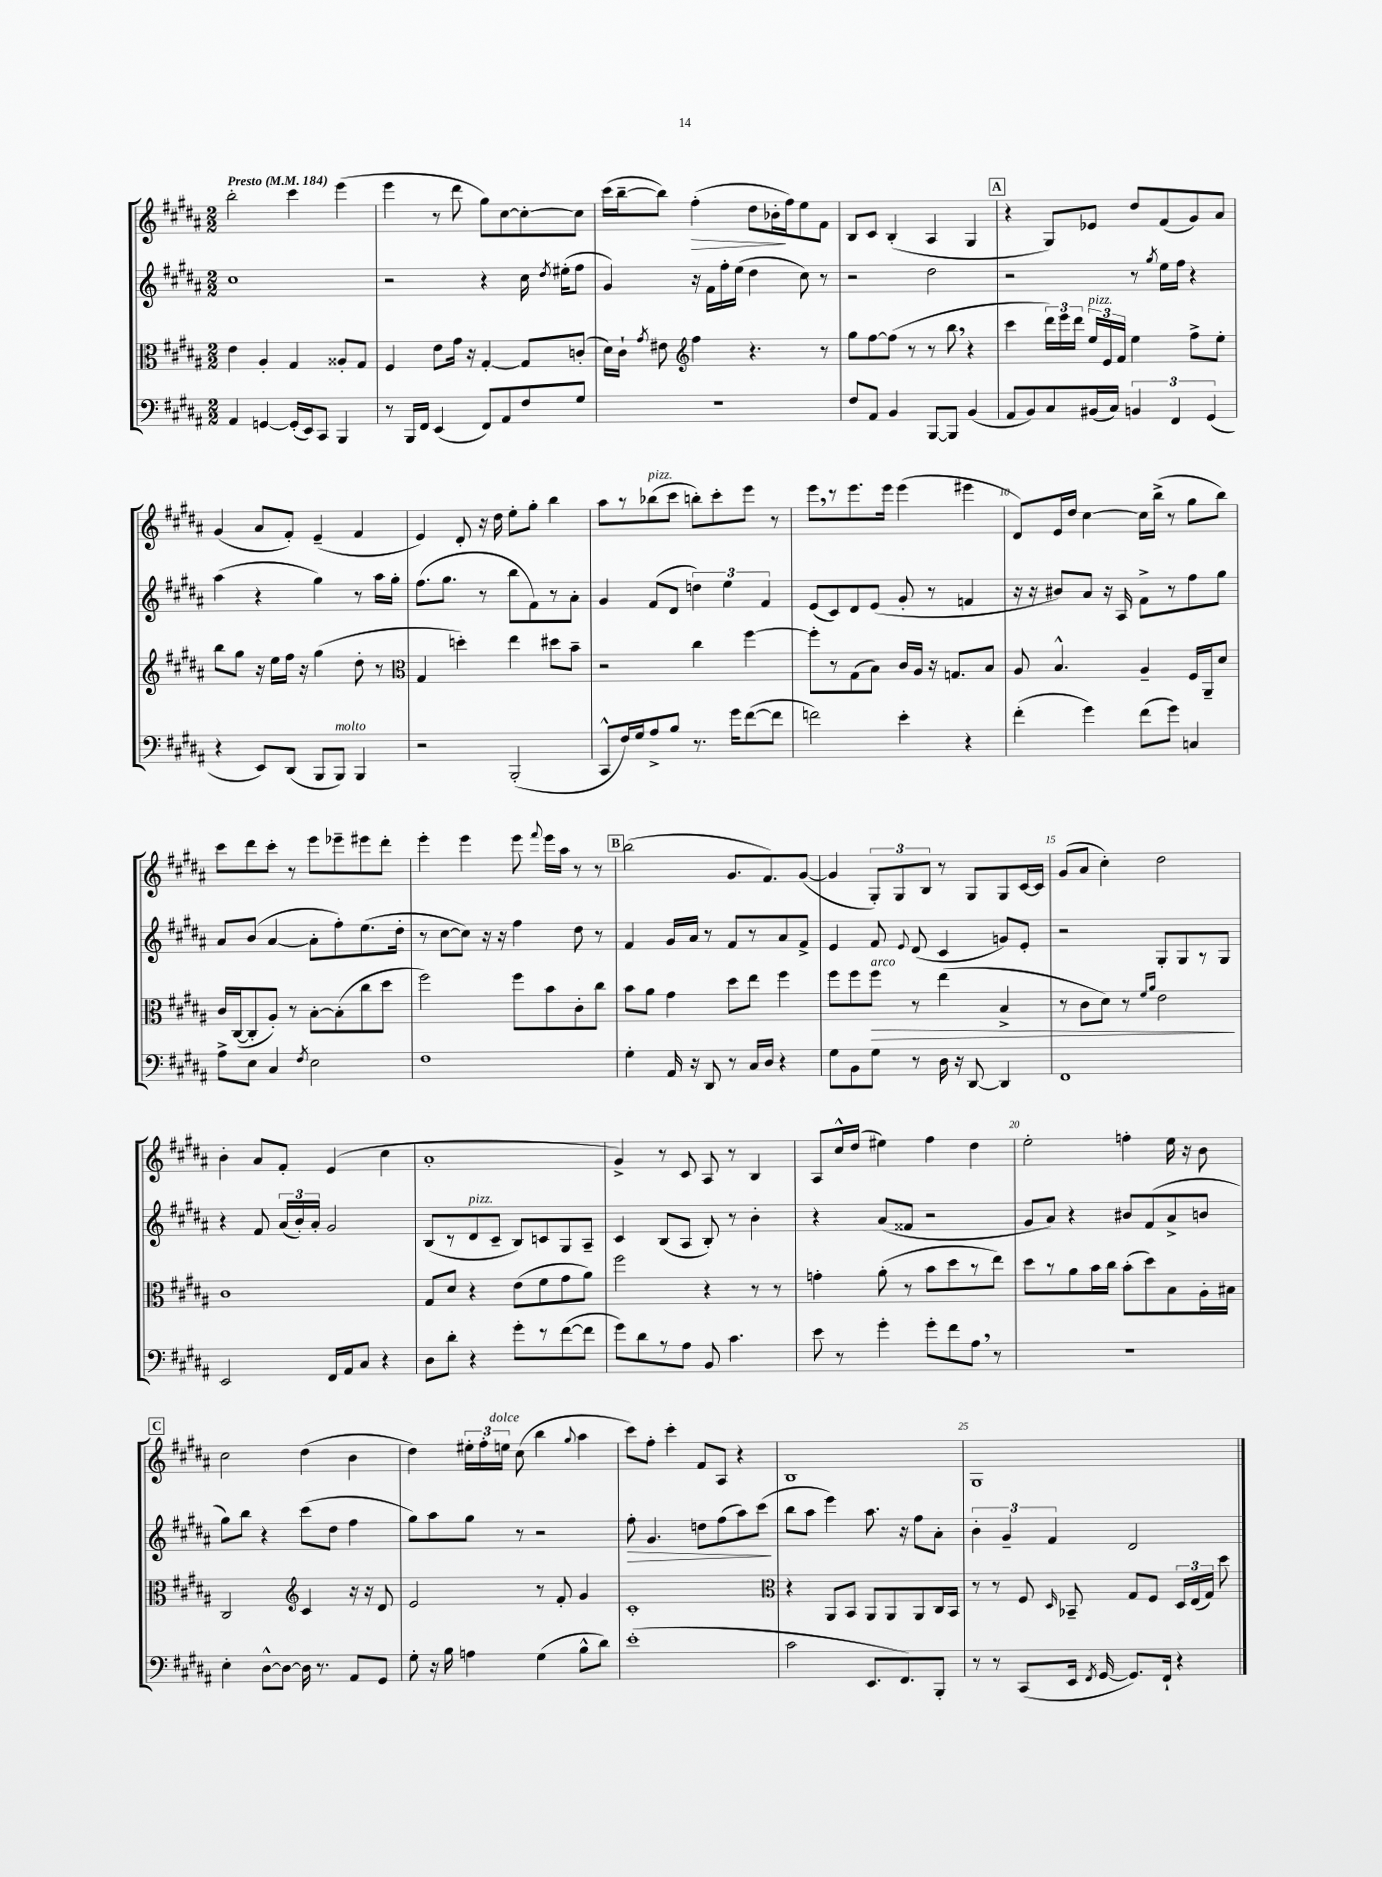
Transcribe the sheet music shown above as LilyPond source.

<<
\new StaffGroup <<
\new Staff = "s0" {
    \clef treble \key b \major \numericTimeSignature \time 2/2 \tempo "Presto" 4 = 184
    \autoBeamOff b''2-. cis'''4 e'''4( |
    e'''4 r8 dis'''8 gis''8[) cis''8~ cis''8~-. cis''8] |
    cis'''16[( b''16~-- b''8]) fis''4-.\>( dis''8[ bes'16-.\! fis''16) e''8 fis'8] |
    b8[ cis'8] b4-.( ais4 gis4 |
    \mark \markup { \box "A" } r4 gis8[) ees'8] dis''8[ fis'8( gis'8) ais'8] |
    gis'4( ais'8[ fis'8]-.) e'4--( fis'4 |
    e'4) dis'8-. r16 dis''16 e''8[-. gis''8]-. b''4 |
    ais''8[ r8 bes''8^\markup { \italic "pizz." }( cis'''8] b''8[-.) cis'''8-. e'''8] r8 |
    e'''8[ \breathe r8 e'''8. e'''16] e'''4( eis'''4 |
    dis'8[) e'16 dis''16] cis''4~ cis''16[ b''16]->( r8 gis''8[ b''8]) |
    cis'''8[ dis'''8 cis'''8]-. r8 e'''8[ ees'''8-- eis'''8 dis'''8]-. |
    e'''4-. e'''4 e'''8 \appoggiatura { fis'''8 } e'''16[ ais''16] r8 r8 |
    \mark \markup { \box "B" } b''2( gis'8.[ fis'8.) gis'8]~( |
    gis'4 \tuplet 3/2 { gis8[-.) gis8 b8] } r8 gis8[ gis8 cis'16~ cis'16] |
    gis'8[( ais'8] cis''4-.) dis''2 |
    b'4-. ais'8[ fis'8]-. e'4( cis''4 |
    ais'1-. |
    gis'4->) r8 cis'8 ais8 r8 b4 |
    ais8[ cis''16-^ dis''16]( eis''4) fis''4 dis''4 |
    e''2-. f''4-. e''16 r16 b'8 |
    \mark \markup { \box "C" } cis''2 dis''4( b'4 |
    dis''4) \tuplet 3/2 { eis''16[-. fis''16-. e''16]^\markup { \italic "dolce" } } cis''8( b''4 \appoggiatura { gis''8 } ais''4 |
    cis'''8[) fis''8]-. cis'''4-. fis'8[ ais8] r4 |
    b1 |
    gis1 \bar "|." |
}
\new Staff = "s1" {
    \clef treble \key b \major \numericTimeSignature \time 2/2
    \autoBeamOff cis''1 |
    r2 r4 cis''16 \acciaccatura { dis''8 } eis''16[-.( fis''8] |
    gis'4) r16 fis'16[ fis''16-. e''16]( dis''4 cis''8) r8 |
    r2 dis''2 |
    \mark \markup { \box "A" } r2 r8 \acciaccatura { gis''8 } e''16[ fis''16] r4 |
    ais''4( r4 gis''4) r8 ais''16[ gis''16]-. |
    fis''8.[( gis''8.] r8 b''8[ fis'8) r8 ais'8]-. |
    gis'4 fis'8[( dis'8] \tuplet 3/2 { d''4) e''4 fis'4 } |
    e'8[( cis'8) dis'8 e'8]( gis'8-. r8 f'4 |
    r16 r16 bis'8[) ais'8] r16 ais16 fis'8[-> r8 fis''8 gis''8] |
    ais'8[ b'8]( ais'4~ ais'8[-. fis''8-.) e''8.( dis''16]-. |
    r8 cis''8[~ cis''8]) r16 r16 fis''4 dis''8 r8 |
    \mark \markup { \box "B" } fis'4 gis'16[ ais'16] r8 fis'8[ r8 ais'8 fis'8]-> |
    e'4 fis'8 \appoggiatura { e'8 } dis'8( cis'4 g'8[) e'8]-. |
    r2 gis8[-. gis8 r8 gis8] |
    r4 fis'8 \tuplet 3/2 { ais'16[( b'16-.) ais'16]-. } gis'2 |
    b8[( r8 dis'8^\markup { \italic "pizz." } cis'8]-- b8[) c'8 gis8 ais8]-- |
    cis'4 b8[( ais8] b8-.) r8 b'4-. |
    r4 ais'8[( fisis'8] r2 |
    gis'8[ ais'8]) r4 bis'8[ fis'8( ais'8-> b'8] |
    \mark \markup { \box "C" } gis''8[) b''8] r4 cis'''8[( dis''8] fis''4 |
    gis''8[) ais''8 gis''8] r8 r2 |
    fis''8-.\> gis'4. d''8[ fis''8( ais''8) cis'''8]\!( |
    b''8[ ais''8] e'''4) ais''8. r16 fis''8[ ais'8]-. |
    \tuplet 3/2 { b'4-. gis'4-- fis'4 } dis'2 \bar "|." |
}
\new Staff = "s2" {
    \clef alto \key b \major \numericTimeSignature \time 2/2
    \autoBeamOff e'4 ais4-. gis4 aisis8[-. gis8] |
    fis4 e'8[ gis'16] r16 gis4~-. gis8[ c'8]-.( |
    dis'16[) cis'16]-! \acciaccatura { gis'8 } eis'8 \clef treble fis''4 r4. r8 |
    gis''8[ fis''8~ fis''8]( r8 r8 b''8 \breathe r4 |
    \mark \markup { \box "A" } cis'''4 \tuplet 3/2 { dis'''16[) e'''16 dis'''16] } \tuplet 3/2 { e''16[^\markup { \italic "pizz." } e'16 fis'16] } e''4 fis''8[-> e''8]-. |
    b''8[ gis''8] r16 e''16[ fis''16] r16 gis''4( dis''8-. r8 |
    \clef alto gis4 d''4-.) e''4 dis''8[ b'8]-- |
    r2 cis''4 fis''4~ |
    fis''8[-. r8 gis8( b8]) cis'16[ ais16] r16 g8.[ b8] |
    ais8 b4.-^ ais4-- fis16[ ais,16-- dis'8] |
    cis'16[ cis16~( cis8-. ais8]-.) r8 b8[~-. b8-.( cis''8 dis''8] |
    fis''2) fis''8[ b'8 cis'8-. cis''8] |
    \mark \markup { \box "B" } b'8[ ais'8] gis'4 dis''8[ e''8] fis''4 |
    fis''8[ fis''8 fis''8]\>^\markup { \italic "arco" } r8 e''4( b4-> |
    r8 cis'8[ dis'8]) r8 \grace { fis'16[ ais'16] } e'2\! |
    cis'1 |
    gis8[ dis'8] r4 e'8[( fis'8 gis'8 ais'8]) |
    fis''2 r4 r8 r8 |
    g'4-. ais'8-.( r8 b'8[ dis''8 r8 e''8]) |
    dis''8[ r8 ais'8 b'16 cis''16] b'8[-.( dis''8) b8 ais16-. bis16] |
    \mark \markup { \box "C" } cis2 \clef treble cis'4 r16 r16 dis'8 |
    e'2 r8 fis'8-. gis'4 |
    cis'1-. |
    \clef alto r4 ais,8[ b,8] ais,8[ ais,8 ais,8 cis16 b,16] |
    r8 r8 fis8 \grace { dis16 } bes,8-- gis8[ fis8] \tuplet 3/2 { dis16[ e16( gis16]) } dis''8 \bar "|." |
}
\new Staff = "s3" {
    \clef bass \key b \major \numericTimeSignature \time 2/2
    \autoBeamOff ais,4 g,4~ g,16[-.( e,16) cis,8] b,,4 |
    r8 b,,16[ fis,16] e,4( fis,8[) ais,8 fis8 gis8] |
    R1 |
    fis8[ ais,8] b,4 b,,8[~ b,,8] b,4( |
    \mark \markup { \box "A" } ais,8[ b,8) cis8 bis,16( cis16]) \tuplet 3/2 { b,4 fis,4 gis,4( } |
    r4 e,8[) dis,8]( b,,8[ b,,8]^\markup { \italic "molto" }) b,,4 |
    r2 b,,2-.( |
    cis,8[-^ fis16) gis16 ais8-> b8] r8. gis'16[ fis'8~( fis'8] |
    f'2) e'4-. r4 |
    fis'4-.( gis'4) fis'8[( gis'8]) c4 |
    ais8[-> e8] cis4 \acciaccatura { fis8 } e2 |
    fis1 |
    \mark \markup { \box "B" } gis4-. ais,16 r16 dis,8 r8 cis16[ dis16] r4 |
    gis8[ b,8 gis8] r8 dis16 r16 dis,8~ dis,4 |
    fis,1 |
    e,2 fis,16[ ais,16 cis8] r4 |
    dis8[ dis'8]-. r4 gis'8[-. r8 fis'8~( fis'8] |
    gis'8[) dis'8 r8 ais8] b,8 cis'4. |
    e'8 r8 gis'4-. gis'8[-. fis'8 ais8] \breathe r8 |
    r1 |
    \mark \markup { \box "C" } e4-. dis8[~-^ dis8]~ dis16 r8. ais,8[ gis,8] |
    gis8-. r16 b16 a4 gis4( b8[-^ dis'8]) |
    e'1-.( |
    cis'2 e,8.[ fis,8.) b,,8]-. |
    r8 r8 cis,8[( e,16] \acciaccatura { fis,8 } gis,16~ gis,8.[) fis,16]-! r4 \bar "|." |
}
>>
>>
\layout { \context { \Score \override BarNumber.break-visibility = ##(#f #t #t) barNumberVisibility = #(every-nth-bar-number-visible 5) } }
